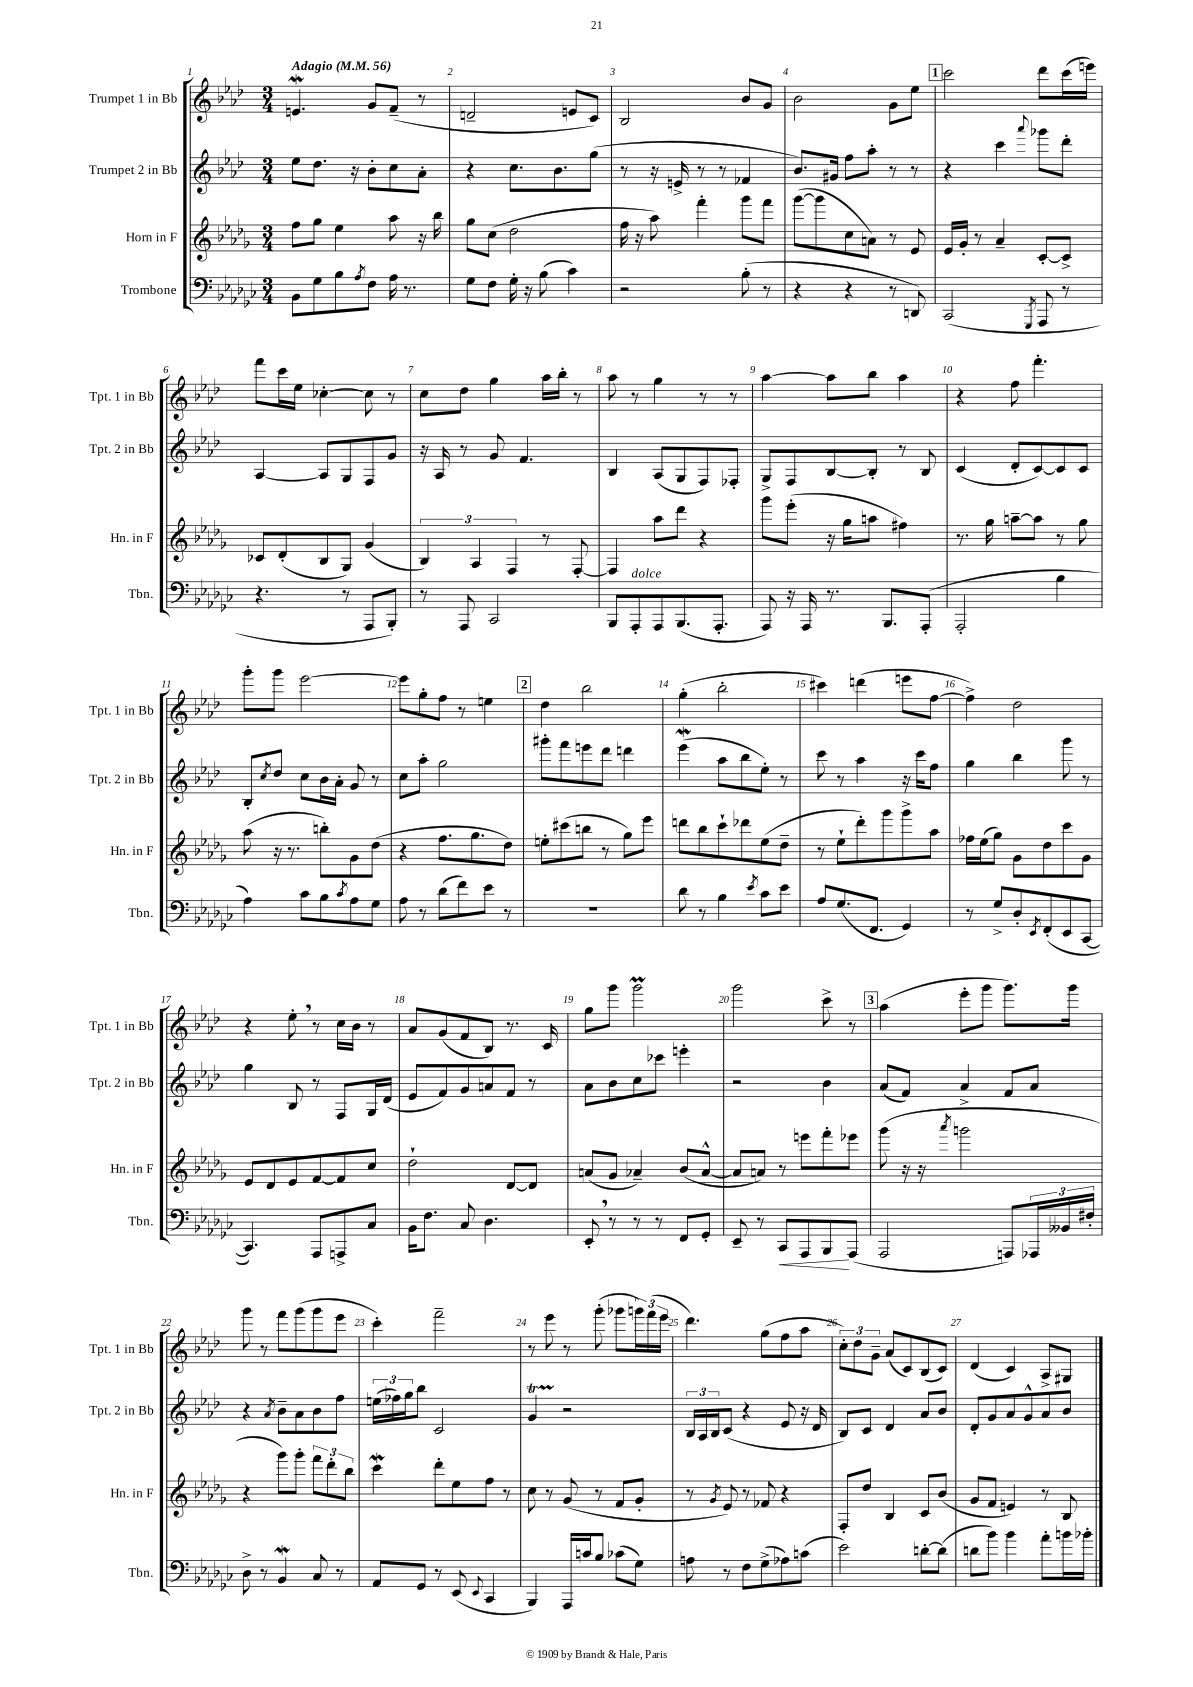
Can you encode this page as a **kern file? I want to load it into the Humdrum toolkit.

**kern	**kern	**kern	**kern
*staff4	*staff3	*staff2	*staff1
*clefF4	*clefG2	*clefG2	*clefG2
*k[b-e-a-d-g-c-]	*k[b-e-a-d-g-]	*k[b-e-a-d-]	*k[b-e-a-d-]
*M3/4	*M3/4	*M3/4	*M3/4
*MM56	*MM56	*MM56	*MM56
8BB-	8ff	8ee-	4.e
8G-	8gg-	8.dd-	.
8B-	4ee-	.	.
.	.	16r	.
8qA-	.	.	.
8F	.	8b-'	8g
16A-	8aa-	8cc	(8f~
8.r	.	.	.
.	16r	8a-'	8r
.	16bb-	.	.
=	=	=	=
8G-	8gg-	4r	2d~
8F	(8cc	.	.
16G-'	2dd-	8.cc	.
16r	.	.	.
(8B-	.	.	.
.	.	8.b-	.
4c-)	.	.	8e
.	.	(8gg	8c)
=	=	=	=
2r	16ff	8r	2B-
.	16r	.	.
.	8aa-)	16r	.
.	.	16e^	.
.	4fff'	8r	.
.	.	8r	.
(8B-'	8ggg-	4f-	8b-
8r	8fff	.	8g
=	=	=	=
4r	([8ggg-	8.b-)	2b-
.	8ggg-]	.	.
.	.	16g#	.
4r	8cc	8ff	.
.	8a)	8aa-'	.
8r	8r	8r	8g
8DD)	8e-	8r	8ee-
=	=	=	=
(2CC-	16e-	4r	2ccc
.	16g-'	.	.
.	8r	.	.
.	4a-~	4ccc	.
8qGGG-	.	8qqaaa-	.
8AAA-	[8c'	8ggg-	8ddd-
8r	8c^]	8ddd-'	(16ccc
.	.	.	16eee)
=	=	=	=
4.r	8c-	[4A-	8fff
.	(8d-'	.	16ccc
.	.	.	16ee-
.	8B-	8A-]	[4cc-'
8r	8G-)	8G	.
8AAA-	(4g-	8F	8cc-]
8BBB-')	.	8g	8r
=	=	=	=
8r	6B-)	16r	8cc
.	.	16A-	.
8AAA-	.	8r	8dd-
.	6A-	.	.
2CC-	.	8g	4gg
.	6F	.	.
.	.	4.f	.
.	8r	.	16aa-
.	.	.	16bb-'
.	[8F'	.	8r
=	=	=	=
8BBB-	4F]	4B-	8aa-
8AAA-'	.	.	8r
8AAA-	8aa-	(8A-	4gg
(8.BBB-	8ddd-	8G	.
.	4r	8F)	8r
8.AAA-'	.	.	.
.	.	8F-'	8r
=	=	=	=
8AAA-)	8ggg-	8G^	[4aa-
16r	(8eee-'	8F	.
16AAA-	.	.	.
8.r	16r	[8B-	8aa-]
.	16gg-	.	.
.	8aa	8B-']	8bb-
8.BBB-	.	.	.
.	4ff#)	8r	4aa-
(8AAA-'	.	8B-	.
=	=	=	=
2AAA-'	8.r	(4c	4r
.	16gg-	.	.
.	[8aa~	8d-'	8ff
.	8aa]	[8c)	4.fff'
4B-	8r	8c]	.
.	8gg-	8c	.
=	=	=	=
4A-)	(8aa-	8B-'	8ggg'
.	.	8qcc	.
.	16r	8dd-	8ggg
.	8.r	.	.
8c-	.	8cc	[2eee-
8B-	8bb')	16b-	.
.	.	16a-'	.
8qc-	.	.	.
8A-	8g-	8g	.
8G-	(8dd-	8r	.
=	=	=	=
8A-	4r	8cc	8eee-]
8r	.	8aa-'	8gg'
(8d-	8.ff	2gg	8ff
8f)	.	.	8r
.	8.gg-	.	.
8e-	.	.	4ee
8r	8dd-)	.	.
=	=	=	=
2.r	8ee'	8ggg#'	4dd-
.	(8ccc#	8fff	.
.	8bb	8eee	2bb-
.	8r	8ddd-	.
.	8gg-)	4ddd	.
.	8eee-	.	.
=	=	=	=
8d-	8ddd	(4eee-	(4gg'
8r	8bb-	.	.
4B-	8ccc`	8aa-	2bb-'
.	8ddd-	8bb-	.
8qe-	.	.	.
8c-	(8ee-	8ee-')	.
8e-	8dd-~	8r	.
=	=	=	=
8A-	8r	8ccc	4ccc#)
(8.G-	8ee-`	8r	.
.	8ddd-')	4aa-	(4ddd
8.FF	.	.	.
.	8ggg-	.	.
4GG-)	8ggg-^	16r	8eee
.	.	16ccc	.
.	8aa-	8ff	[8ff
=	=	=	=
8r	16ff-	4gg	4ff^])
.	(16ee-	.	.
8G-^	8gg-)	.	.
8D-'	8g-	4bb-	2dd-
8qEE-	.	.	.
(8FF'	8dd-	.	.
8EE-	8ccc	8ggg	.
[8CC-	8g-	8r	.
=	=	=	=
4.CC-])	8e-	4gg	4r
.	8d-	.	.
.	8e-	8B-	8ee-'
8AAA-	[8f	8r	8r
8AAA^	8f]	8F	16cc
.	.	.	16b-
8C-	8cc	16G	8r
.	.	(16d-	.
=	=	=	=
16BB-	2dd-`	8e-	8a-
8.F	.	.	.
.	.	8f)	(8g
8C-	.	8g	8f
4.D-	.	8a	8B-)
.	[8d-	8f	8.r
.	8d-]	8r	.
.	.	.	16c
=	=	=	=
8EE-'	(8a	8a-	8gg
8r	8g-	8b-	8ggg
8r	4a-~)	8cc	2ggg
8r	.	8ccc-	.
8FF	(8b-	4eee'	.
8GG-'	[8a-^^	.	.
=	=	=	=
8EE-~	8a-]	2r	2ggg
8r	8a)	.	.
8CC-	8r	.	.
8AAA-	8eee	.	.
8BBB-	8fff'	4b-	8ccc^
(8AAA-	8eee-	.	8r
=	=	=	=
2AAA-	(8ggg-	(8a-	(4aa-
.	16r	8f)	.
.	16r	.	.
.	8qaaa-	.	.
.	2ggg	4a-^	8eee-'
.	.	.	8ggg
8AAA)	.	8f	8.ggg)
24AAA-	.	8a-	.
24BB--	.	.	.
.	.	.	16ggg
24F#'	.	.	.
=	=	=	=
8D-^	4r	4r	8ggg
8r	.	.	8r
.	.	8qa-	.
4BB-	8ggg-)	8b-~	8fff
.	8ggg-'	8a-	(8ggg
8C-	12fff	8b-	8ggg
.	12ddd-'	.	.
8r	.	8ff	8eee-
.	12bb-	.	.
=	=	=	=
8AA-	4ccc	(24ee	4ccc')
.	.	24ff-)	.
.	.	24gg	.
8GG-	.	8bb-	.
8r	8ddd-'	2c	2fff~
(8EE-	8ee-	.	.
8qqEE-	.	.	.
4CC-	8ff	.	.
.	8r	.	.
=	=	=	=
4BBB-)	8cc	4g	8r
.	8r	.	8eee-
16AAA-	(8g-	2r	8r
16c	.	.	.
8B-	8r	.	(8ggg'
(8c-	8f	.	8ggg-
8G-)	8g-'	.	24ggg)
.	.	.	(24fff
.	.	.	24eee-
=	=	=	=
8A	8r	24B-	4.ddd-)
.	.	24A-	.
.	.	24B-	.
.	8qg-	.	.
8r	8e-)	(8c	.
8F	8r	4r	.
(8G-^	8f-	.	(8gg
8A-)	4r	8e-	8ff
(8c	.	16r	8aa-
.	.	16d-	.
=	=	=	=
2e-)	8F'	8B-)	12cc')
.	.	.	12dd-
.	8dd-	8c	.
.	.	.	12g~
.	4B-	4d-	(8a-
.	.	.	8c)
[8d'	8c	8a-	(8B-
(8d]	(8b-	8b-	8c)
=	=	=	=
8d	8g-	8d-'	(4d-
8b-)	8f	8g	.
4b-	4e)	8a-	4c)
.	.	8g^^	.
8a-'	8r	8a-	8A-^
16b	8B-	8b-	8G#
16b-'	.	.	.
==	==	==	==
*-	*-	*-	*-
